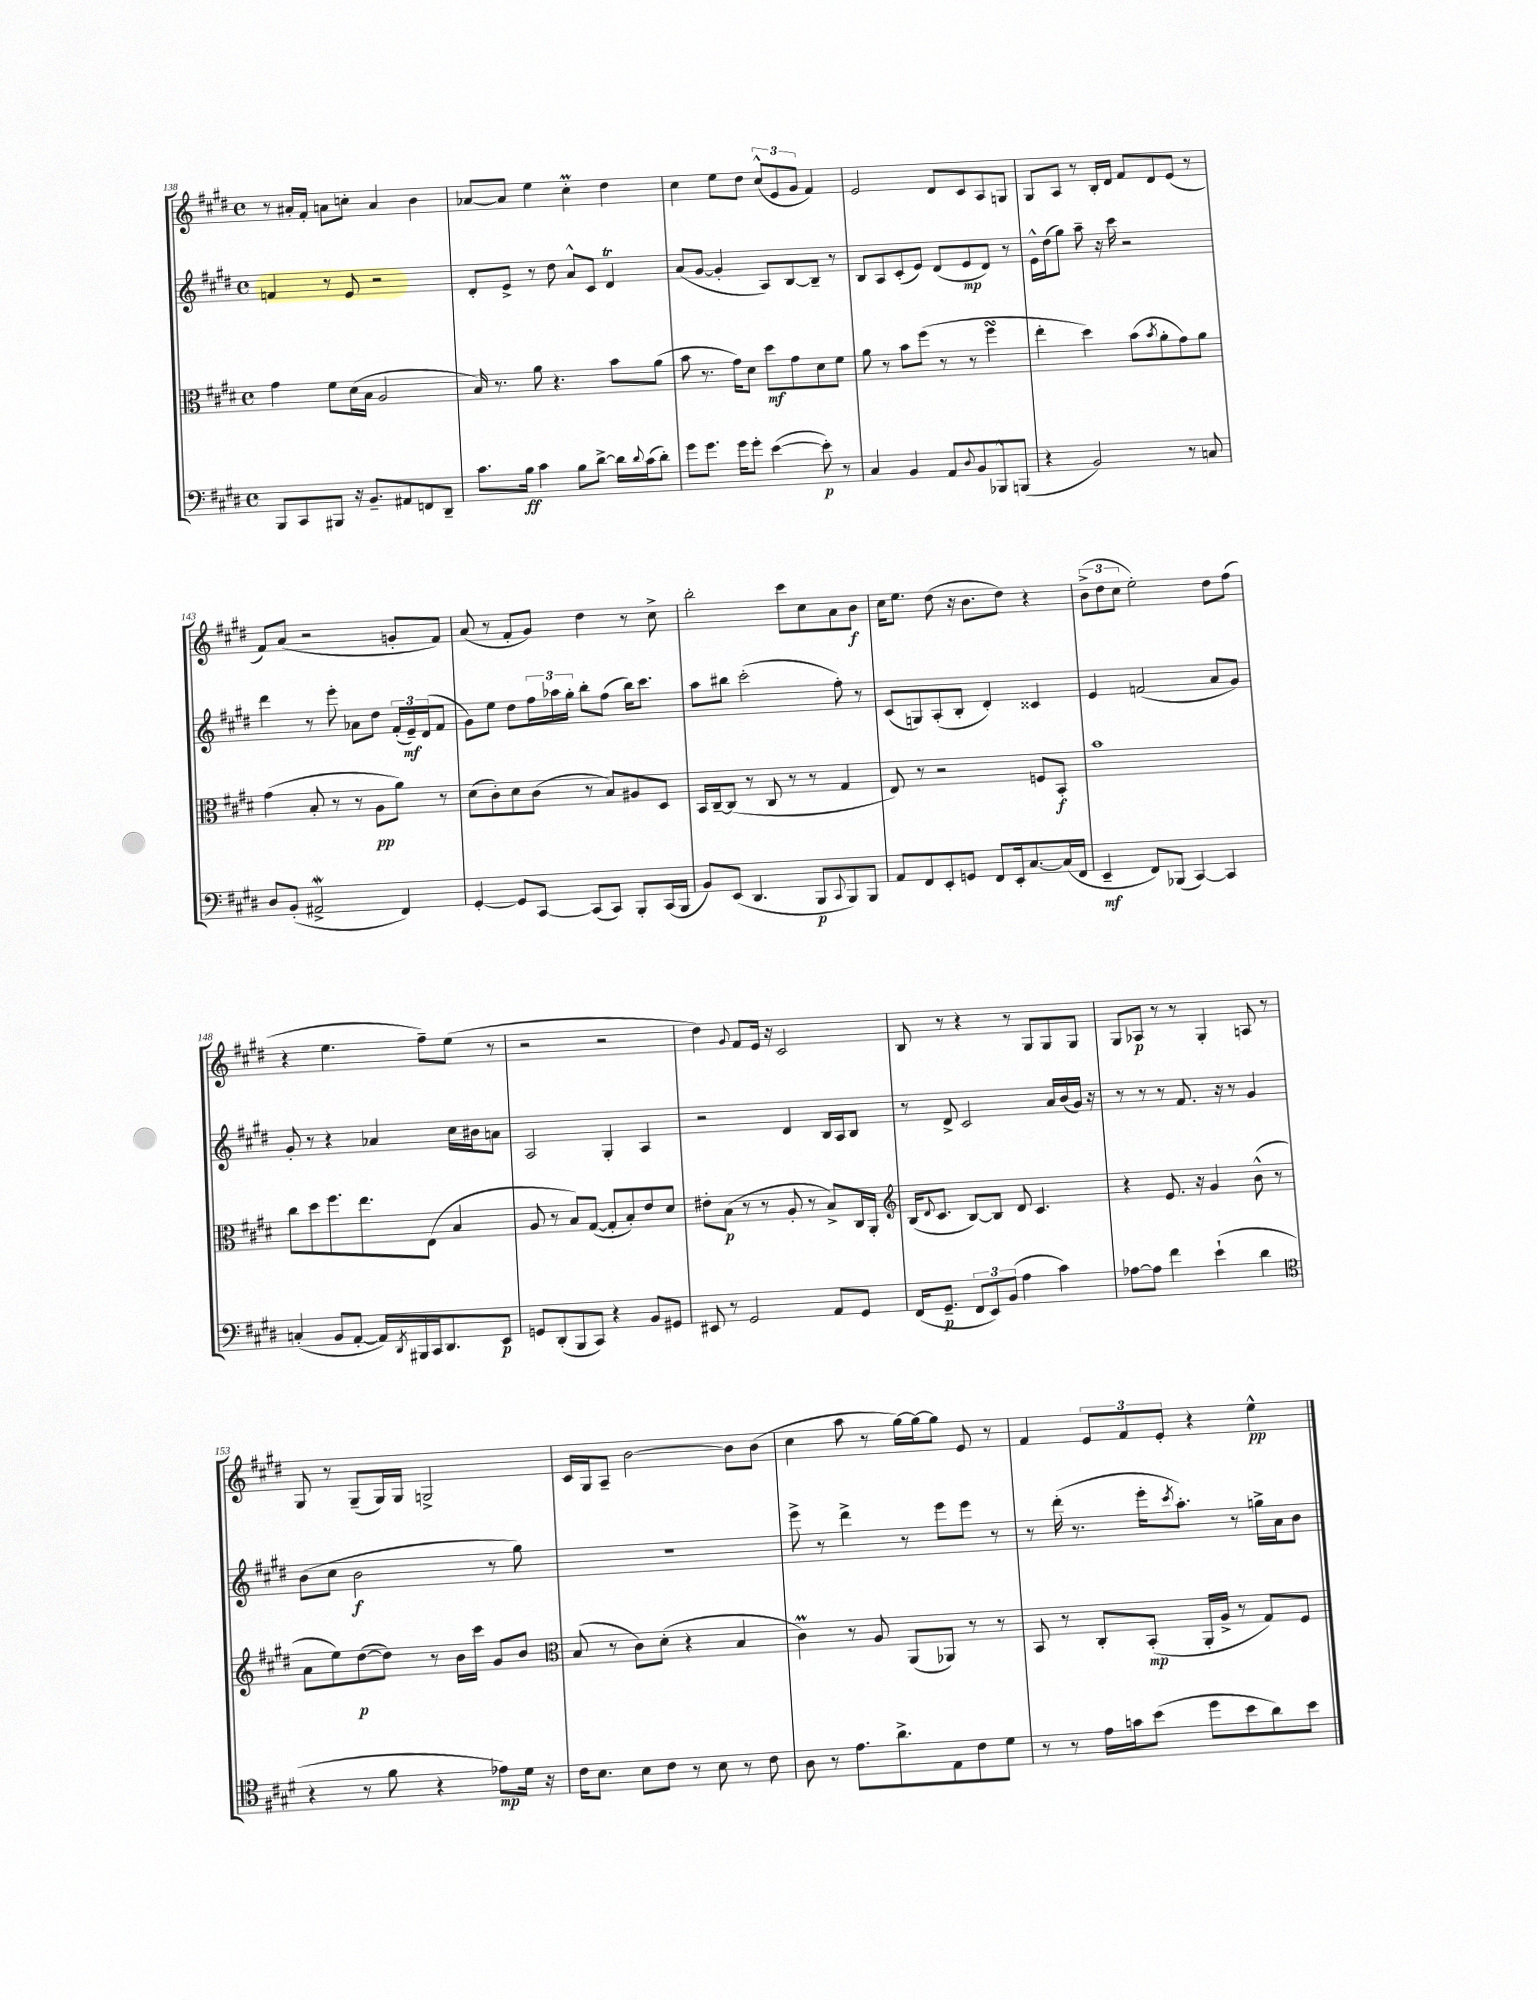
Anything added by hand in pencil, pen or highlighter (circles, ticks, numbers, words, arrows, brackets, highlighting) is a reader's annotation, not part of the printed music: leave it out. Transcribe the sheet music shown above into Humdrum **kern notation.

**kern	**kern	**kern	**kern
*staff4	*staff3	*staff2	*staff1
*clefF4	*clefC3	*clefG2	*clefG2
*k[f#c#g#d#]	*k[f#c#g#d#]	*k[f#c#g#d#]	*k[f#c#g#d#]
*M4/4	*M4/4	*M4/4	*M4/4
*met(c)	*met(c)	*met(c)	*met(c)
8BBB/L	4g#\	4f/	8r
8CC#/	.	.	16a#'/LL
.	.	.	16f#'/JJ
8BBB#/J	8f#\L	8r	8a\L
16r	(16d#\L	8e/	8cc'\J
8.BB~/L	16B\JJ	.	.
.	2A/	2r	4a/
8AA#/	.	.	.
8FF/	.	.	4b\
8DD#~/J	.	.	.
=	=	=	=
8.c#\L	16B/)	8d#'/L	[8a-/L
.	8.r	.	.
.	.	8e^/J	8a-/]J
16B\Jk	.	.	.
4c#\	8a\	8r	4ee\
.	4.r	8dd#\	.
8B\L	.	8a^^/L	4cc#'\
[8d#^\J	.	8c#/J	.
16d#\]LL	8b\L	4d#/	4dd#\
8qqd#/	.	.	.
(16c#\J	.	.	.
8d#'\J)	(8a\J	.	.
=	=	=	=
8g#\L	8b\	(8a/L	4cc#\
8.g#\J	8.r	[8g#/J	.
.	.	4g#'/]	8ee\L
16g#\LK	16g#\LK)	.	.
8g#'\J	8d#\J	.	8dd#\J
([4e\	8dd#\L	8A/L)	(12cc#^^/L
.	.	.	12e/
.	8g#\	[8B/	.
.	.	.	12g#/J
8e'\])	8d#\	8B~/]J	4f#/)
8r	8f#\J	8r	.
=	=	=	=
4C#/	8a\	8B/L	2e/
.	8r	8A/	.
4BB/	8b\L	(8c#'/	.
.	(8ff#\J	8e/J)	.
8AA/L	8r	(8d#/L	8d#/L
8qqD#/	.	.	.
8BB/	8r	8e/	8c#/
8BBB-^^/	4ff#\	8d#/J)	8A/
(8BBB/J	.	8r	8G/J
=	=	=	=
4r	4ee'\	16e^^\LL	8G#/L
.	.	(16dd#\J	.
.	.	8gg#\J)	8A/J
2BB/)	4dd#\)	8aa~\	8r
.	.	16r	16B'/LL
.	.	16ccc#\	16d#/JJ
.	(8b\L	2r	8f#/L
.	8qb/	.	.
.	8a'\	.	8d#/
8r	8g#\)	.	(8e/J
8C/	8a\J	.	8r
=	=	=	=
8D#/L	(4g#\	4ddd#\	8f#/L)
(8BB'/J	.	.	(8a/J
2AA#^/	8B'/	8r	2r
.	8r	8eee'\	.
.	8r	8a-\L	.
.	8A\L	8dd#\J	.
4FF#/)	8a\J)	(24f#'/LL	8g'/L
.	.	24e~/)	.
.	.	(24d#/J	.
.	8r	8f#/J	8f#/J)
=	=	=	=
[4GG#'/	(8d#\L	8g#\L)	(8a/
.	8c#'\)	8ee\J	8r
8GG#/]L	8d#\	8dd#\L	8f#'/L
[8CC#/J	(8c#\J	24ff#\L	8g#/J)
.	.	24aa-\	.
.	.	24gg#'\JJ	.
(8CC#/]L	8r	8bb'\L	4dd#\
8CC#/J)	8B/L)	(8ff#\J	.
8BBB'/L	8A#/	16bb\LK)	8r
.	.	8.ccc#\J	.
(16CC#/L	8D#/J	.	8cc#^\
16BBB/JJ	.	.	.
=	=	=	=
8BB/L)	16BB/LL	8aa\L	2bb'\
.	[16C#~/J	.	.
(8EE/J	(8C#/]J	8bb#\J	.
4.DD#/	8r	(2ccc#'\	.
.	8C#/	.	.
.	8r	.	8ccc#\L
8BBB/L	8r	.	8cc#\
8qqCC#/	.	.	.
8BBB/)	4G#/	8ff#'\)	8a\
8BBB/J	.	8r	8b\J
=	=	=	=
8AA/L	8E/)	(8c#/L	16cc#\LK
.	.	.	8.ee\J
8FF#/	8r	8G/)	.
8EE'/	2r	(8A'/	(8dd#\
8GG/J	.	8B'/J	16r
.	.	.	8.b\L
8FF#/L	.	4d#'/)	.
16EE'/k	.	.	8dd#\J)
[8.C#/	.	.	.
.	8F/L	4c##/	4r
(16C#/]L	8BB'/J	.	.
16FF#/JJ	.	.	.
=	=	=	=
4EE~/	1b	4e/	(12b^\L
.	.	.	12dd#\
.	.	.	12cc#\J
8FF#/L)	.	(2f/	2ee'\)
(8BBB-/J	.	.	.
[4CC#/)	.	.	.
4CC#/]	.	8a/L	8dd#\L
.	.	8g#/J)	(8ff#\J
=	=	=	=
(4C'/	8cc#\L	8g#'/	4r
.	8dd#\	8r	.
8BB/L	8.ff#\	4r	4.ee\
[8AA'/J	.	.	.
.	8.ee\	.	.
16AA/]LL)	.	4a-/	.
8qDD#/	.	.	.
16BBB#/	.	.	.
16CC#/J	(8E\J	.	8ff#~\L)
8.DD#/	.	.	.
.	4B/	16cc#\LL	(8ee\J
.	.	16b#\J	.
8EE/J	.	8a\J	8r
=	=	=	=
8GG/L	8A/	2A/	2r
(8DD#'/	8r	.	.
8BBB/	8B/L)	.	.
8CC#/J)	([8G#/J	.	.
4r	8G#'/]L	4G#'/	2r
.	8B'/)	.	.
8BB/L	8e/	4A/	.
8GG#/J	8d#/J	.	.
=	=	=	=
8EE#/	8e#'\L	2r	4dd#\)
8r	(8B\J	.	.
.	.	.	8qqg#/
2GG#/	8r	.	8f#/L
.	8r	.	16e/Jk
.	.	.	16r
.	8A'/	4d#/	2c#/
.	8r	.	.
8AA/L	8B^/L)	16B/LL	.
.	.	16A/J	.
8GG#/J	16C#/L	8B/J	.
.	16AA'/JJ	.	.
=	=	=	=
*	*clefG2	*	*
(16FF#/LK	(16B/LK	8r	8B/
.	8qqd#/	.	.
8.GG#~/J	8.c#/J	.	.
.	.	8d#^/	8r
12FF#/L	[8B/L)	2c#/	4r
12EE/)	.	.	.
.	8B/]J	.	.
(12BB/J	.	.	.
4A\	8d#/	.	8r
.	4.c#/	.	8G#/L
4c#\)	.	16a/LL	8G#/
.	.	(16b/	.
.	.	16g#/JJ)	8G#/J
.	.	16r	.
=	=	=	=
[8A-\L	4r	8r	8G#/L
8A-\]J	.	8r	8A-/J
4f#\	8.e/	8r	8r
.	.	8.f#/	8r
.	16r	.	.
(4e`\	4g#/	.	4G#'/
.	.	16r	.
.	.	8r	.
4d#\	(8b^^\	4g#/	8A/
.	8r	.	8r
=	=	=	=
*clefC4	*	*	*
4r	8a\L	(8b\L	8G#/
.	8ee\)	8cc#\J	8r
8r	([8dd#\	2b\	(8G#~/L
8f#\	8dd#\]J)	.	16G#/L)
.	.	.	16G#/JJ
4r	8r	.	2G^/
.	16b\LL	.	.
.	16ccc#\JJ	.	.
8e-\L)	8g#/L	8r	.
16d#\Jk	8b/J	8gg#\)	.
16r	.	.	.
=	=	=	=
*	*clefC3	*	*
16c#\LK	(8B/	1r	16c#/LL
8.B\J	.	.	16G#/J
.	8r	.	8A~/J
8B\L	8c#\L)	.	[2b\
8c#\J	(8d#'\J	.	.
8r	4r	.	.
8B\	.	.	.
8r	4B/	.	8b\]L
8c#\	.	.	(8b\J
=	=	=	=
8A\	4c#\)	8eee^\	4cc#\
8r	.	8r	.
8.e\L	8r	4ddd#^\	8aa\
.	8A/	.	8r
8.a^\	.	.	.
.	(8AA/L	8r	[16gg#\LL)
.	.	.	16gg#\_J
8E\	8AA-/J)	8eee\L	8gg#\]J
8c#\	8r	8eee\J	8e/
8d#\J	8r	8r	8r
=	=	=	=
8r	8BB/	8r	4f#/
8r	8r	(16ddd#'\	.
.	.	8.r	.
16e\LL	8C#'/L	.	12e/L
16g\J	.	.	.
.	.	.	12f#/
(8b\J	(8BB'/J	16eee'\LK	.
.	.	.	12e'/J
.	.	8qccc#/	.
.	.	8.aa'\J)	.
8dd#\L	16AA'/LL	.	4r
.	16A^/JJ	.	.
8b\	8r	8r	.
8a\)	8G#/L)	16gg^\LL	4ee^^\
.	.	16a\J	.
8b\J	8F#/J	8b\J	.
==	==	==	==
*-	*-	*-	*-
